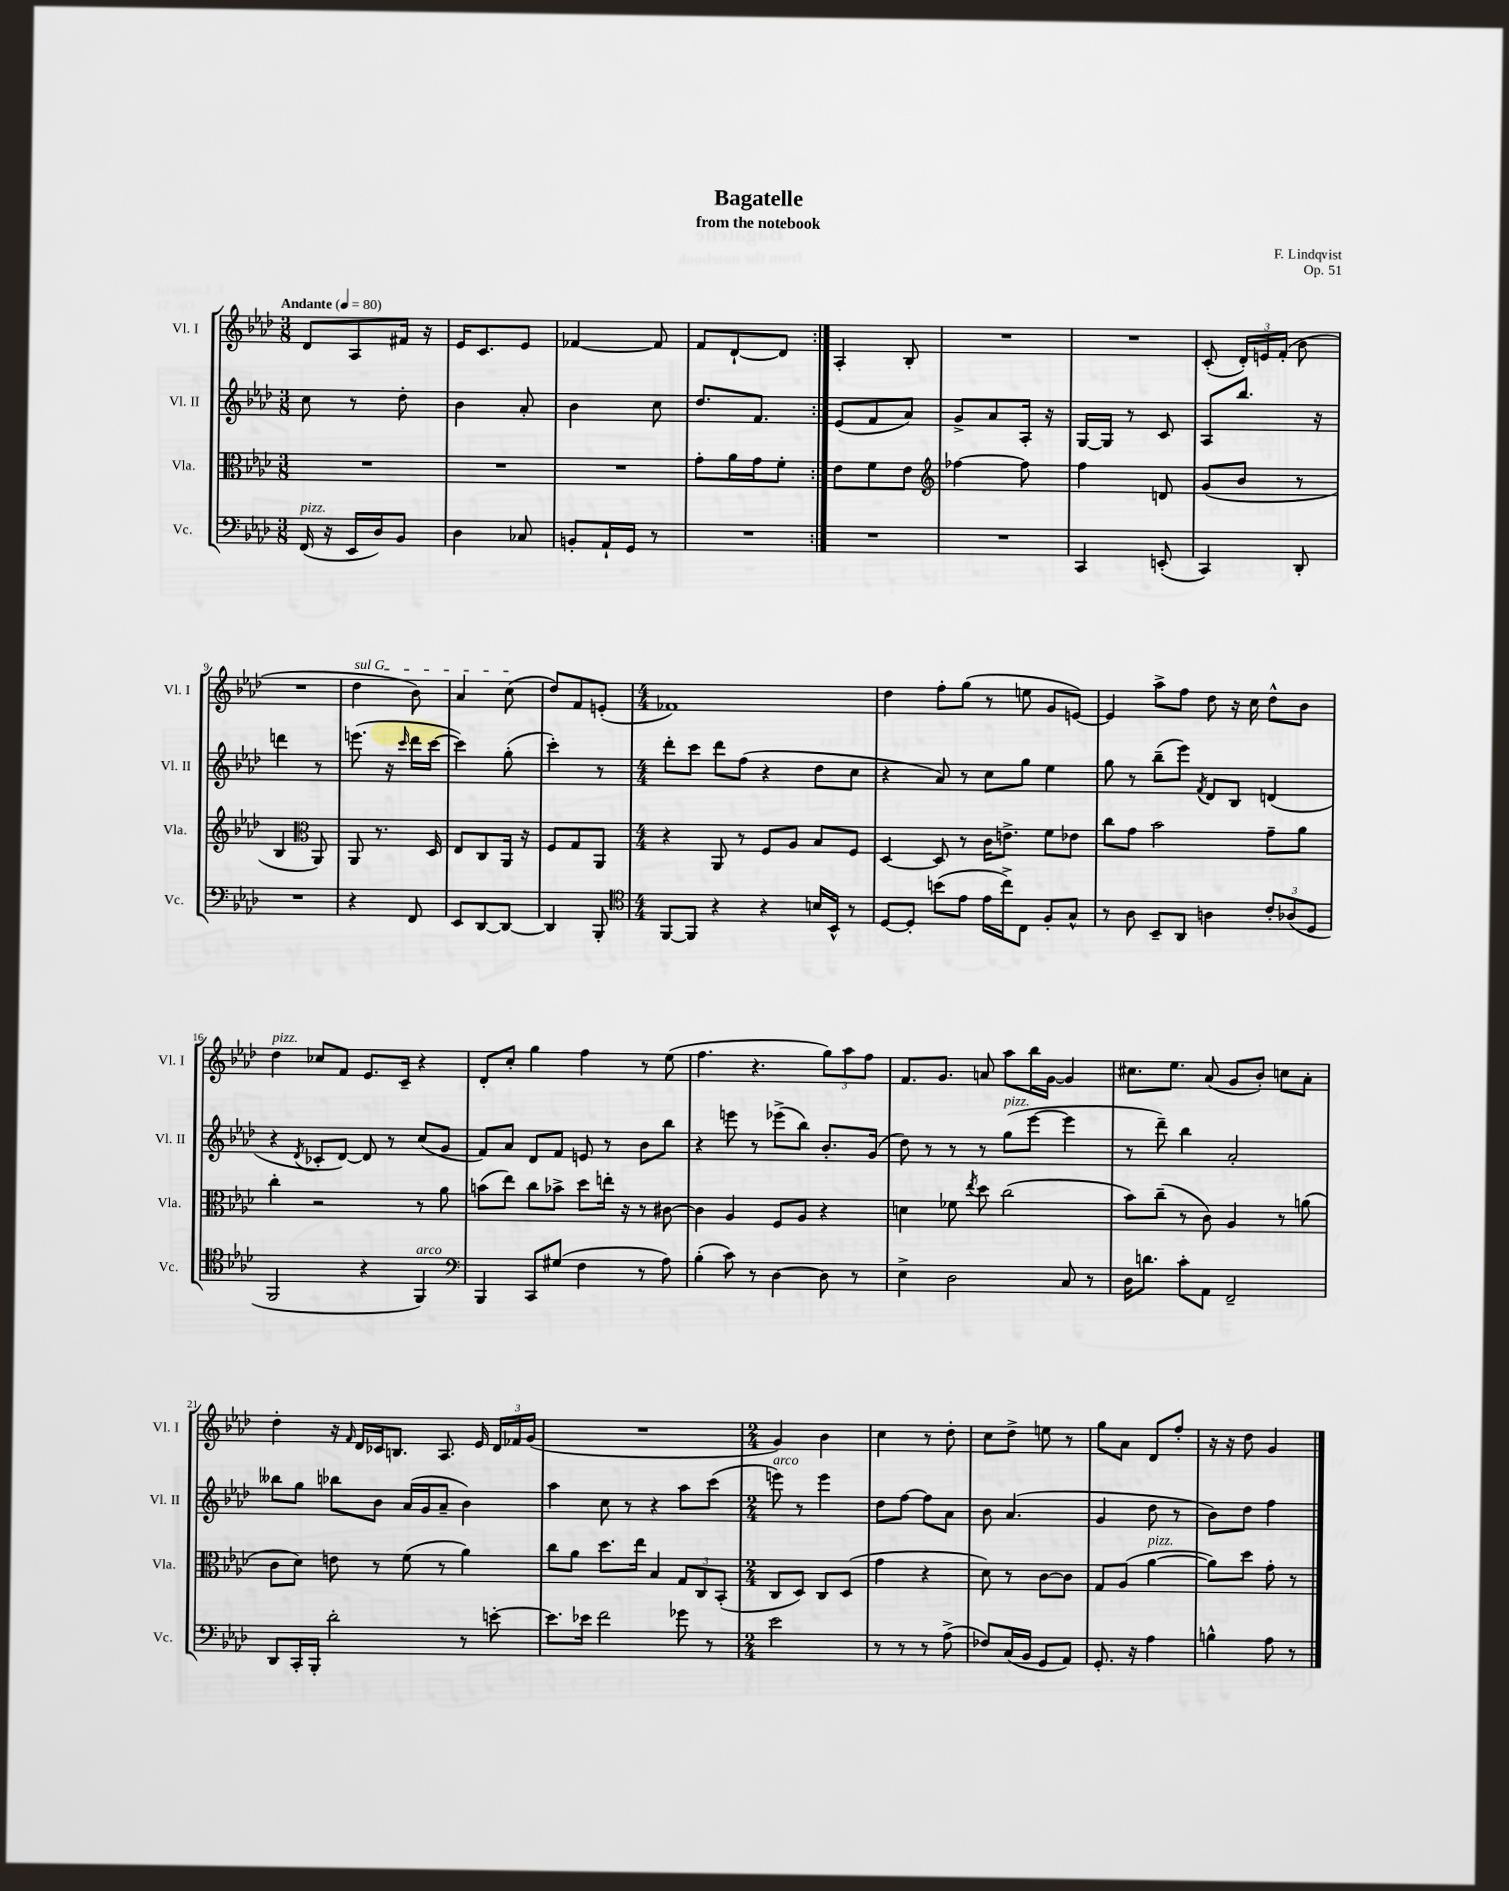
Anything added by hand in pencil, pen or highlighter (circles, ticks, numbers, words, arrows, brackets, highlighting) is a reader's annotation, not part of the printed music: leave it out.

**kern	**kern	**kern	**kern
*staff4	*staff3	*staff2	*staff1
*clefF4	*clefC3	*clefG2	*clefG2
*k[b-e-a-d-]	*k[b-e-a-d-]	*k[b-e-a-d-]	*k[b-e-a-d-]
*M3/8	*M3/8	*M3/8	*M3/8
*MM80	*MM80	*MM80	*MM80
(16FF	4.r	8cc	8d-
16r	.	.	.
16EE-	.	8r	8A-
16D-)	.	.	.
8BB-	.	8dd-'	16f#
.	.	.	16r
=	=	=	=
4D-	4.r	4b-	16e-
.	.	.	8.c
8C-	.	8a-'	8e-
=	=	=	=
8BB'	4.r	4b-	[4f-
16AA-`	.	.	.
16GG	.	.	.
8r	.	8cc	8f-]
=	=	=	=
4.r	8g'	8.dd-	8f
.	16a-	.	[8d-`
.	16g	8.f	.
.	8f'	.	8d-]
=:|!	=:|!	=:|!	=:|!
4.r	8e-	(8e-	4A-'
.	8f	8f	.
.	8e-	8a-)	8B-'
=	=	=	=
*	*clefG2	*	*
4.r	[4ff-	8g^	4.r
.	.	8a-	.
.	8ff-]	16A-'	.
.	.	16r	.
=	=	=	=
4CC	4ff	[16G	4.r
.	.	16G]	.
.	.	8r	.
(8EE'	8d	8c	.
=	=	=	=
4CC)	(8g	8A-	(8c'
.	8b-	8.bb-	24d-')
.	.	.	24e
.	.	.	(24f'
8DD-'	8r	.	8b-
.	.	16r	.
=	=	=	=
4.r	4B-	4ddd	4.r
*	*clefC3	*	*
.	8AA-)	8r	.
=	=	=	=
4r	8AA-	(8.eee	4dd-
.	8.r	.	.
.	.	16r	.
.	.	16qqccc	.
8FF	.	16ddd-	8b-)
.	16D-	[16ccc	.
=	=	=	=
8EE-	8E-	4ccc])	4a-
[8DD-	8C	.	.
8DD-_	16AA-	(8gg'	(8cc
.	16r	.	.
=	=	=	=
4DD-]	8F	4ccc')	8dd-)
.	8G	.	8f
8BBB-'	8AA-	8r	(8e'
=	=	=	=
*clefC4	*	*	*
*M4/4	*M4/4	*M4/4	*M4/4
[8FF	4r	8ddd-'	1f-)
8FF]	.	8ccc	.
4r	8AA-	8ddd-	.
.	8r	(8ff	.
4r	8F	4r	.
.	8A-	.	.
16B	8B-	8dd-	.
16BB-^^	.	.	.
8r	8F	8cc	.
=	=	=	=
[8D-	[4D-	4r	4dd-
8D-']	.	.	.
(8b	8D-]	8a-)	8ff'
8e-	8r	8r	(8gg
16e-	16c	8cc	8r
16cc^)	8.e^	.	.
8C	.	8gg	8ee
8F'	8f	4ee-	8g
8G^^	8e-	.	[8e)
=	=	=	=
8r	8cc	8gg	4e]
8A-	8g	8r	.
8BB-~	2b-	(8bb-~	8aa-^
8AA-	.	8eee-)	8ff
.	.	8qf	.
4A	.	8d-	8dd-
.	.	8B-	16r
.	.	.	16cc
12c'	8g~	(4d	8dd-^^
(12A-	.	.	.
.	8a-	.	8b-
12D-	.	.	.
=	=	=	=
2FF	4cc'	4r	4dd-
.	.	8qd-	.
.	2r	8c-'	8cc-
.	.	[8d-)	8f
4r	.	8d-]	8.e-
.	.	8r	.
.	.	.	16c~
4FF)	8r	(8cc	4r
.	8a-	8g	.
=	=	=	=
*clefF4	*	*	*
4BBB-	(8b	8f)	8d-'
.	8ee-)	8a-	8cc'
8CC	8cc	8d-	4gg
(8G#	8b-^	8f	.
4F	8dd-	8e	4ff
.	16ee'	8r	.
.	16r	.	.
8r	8r	8b-	8r
8A-)	[8c#	8bb-	(8ee-
=	=	=	=
(4B-'	4c#]	4r	4.ff
8c)	4A-	8eee	.
8r	.	8r	4.r
[4D-	8F	(8eee-^	.
.	8A-	8bb-)	.
8D-]	4r	8.b-'	12gg)
.	.	.	12aa-
8r	.	.	.
.	.	.	12ff
.	.	(16g	.
=	=	=	=
4E-^	4d	8dd-)	8.f
.	.	8r	.
.	.	.	8.g
2D-	8f-	8r	.
.	8qee-	.	.
.	8dd-	8r	8a
.	(2cc	(8gg	8aa-
.	.	[8eee-	16bb-
.	.	.	[16g
8C	.	4eee-]	4g]
8r	.	.	.
=	=	=	=
16D-	8b-)	8r	8.cc#
8.d	.	.	.
.	(8cc~	8ddd-~)	.
.	.	.	8.ee-
8c'	8r	4bb-	.
8AA-	8c)	.	(8a-
2FF~	4A-	2a-'	8g
.	.	.	8b-')
.	8r	.	8cc
.	(8a	.	8a-'
=	=	=	=
8DD-	8c	8bb--	4dd-'
16CC'	8d-)	8gg	.
16BBB-'	.	.	.
2d-'	8e	8bb-	16r
.	.	.	16qqf
.	.	.	16d-
.	8r	8b-	16c-
.	.	.	8.B
.	(8f	(16a-	.
.	.	16g	.
.	8r	8a-~	8.A-
8r	4a-)	4b-)	.
.	.	.	16e-
[8e'	.	.	24d-
.	.	.	24f-
.	.	.	(24g
=	=	=	=
8.e]	8cc	4aa-	1r
.	8a-	.	.
16e-	.	.	.
2f	8.dd-	8cc	.
.	.	8r	.
.	16ee-	.	.
.	4B-	4r	.
8g-	12G	8aa-	.
.	12C	.	.
8r	.	(8ccc	.
.	(12BB-'	.	.
=	=	=	=
*M2/4	*M2/4	*M2/4	*M2/4
2e-	8C	8eee)	4g)
.	8D-)	8r	.
.	8C	4eee	4b-
.	(8D-	.	.
=	=	=	=
8r	4g	8dd-	4cc
8r	.	[8ff	.
8r	4r	8ff]	8r
(8A-^	.	8a-	8dd-'
=	=	=	=
8F-)	8d-)	8b-	8cc
(16C	8r	(4.a-	8dd-^
16BB-	.	.	.
8GG	[8c	.	8ee
8AA-)	8c]	.	8r
=	=	=	=
8.GG'	8G	4g	8gg
.	(8A-	.	8a-
16r	.	.	.
4A-	[4a-	8dd-	8d-
.	.	8r	8ff'
=	=	=	=
4B^^	8a-])	8b-)	16r
.	.	.	16r
.	8dd-	8dd-	8dd-
8A-	8g'	4ff	4g
8r	8r	.	.
==	==	==	==
*-	*-	*-	*-
